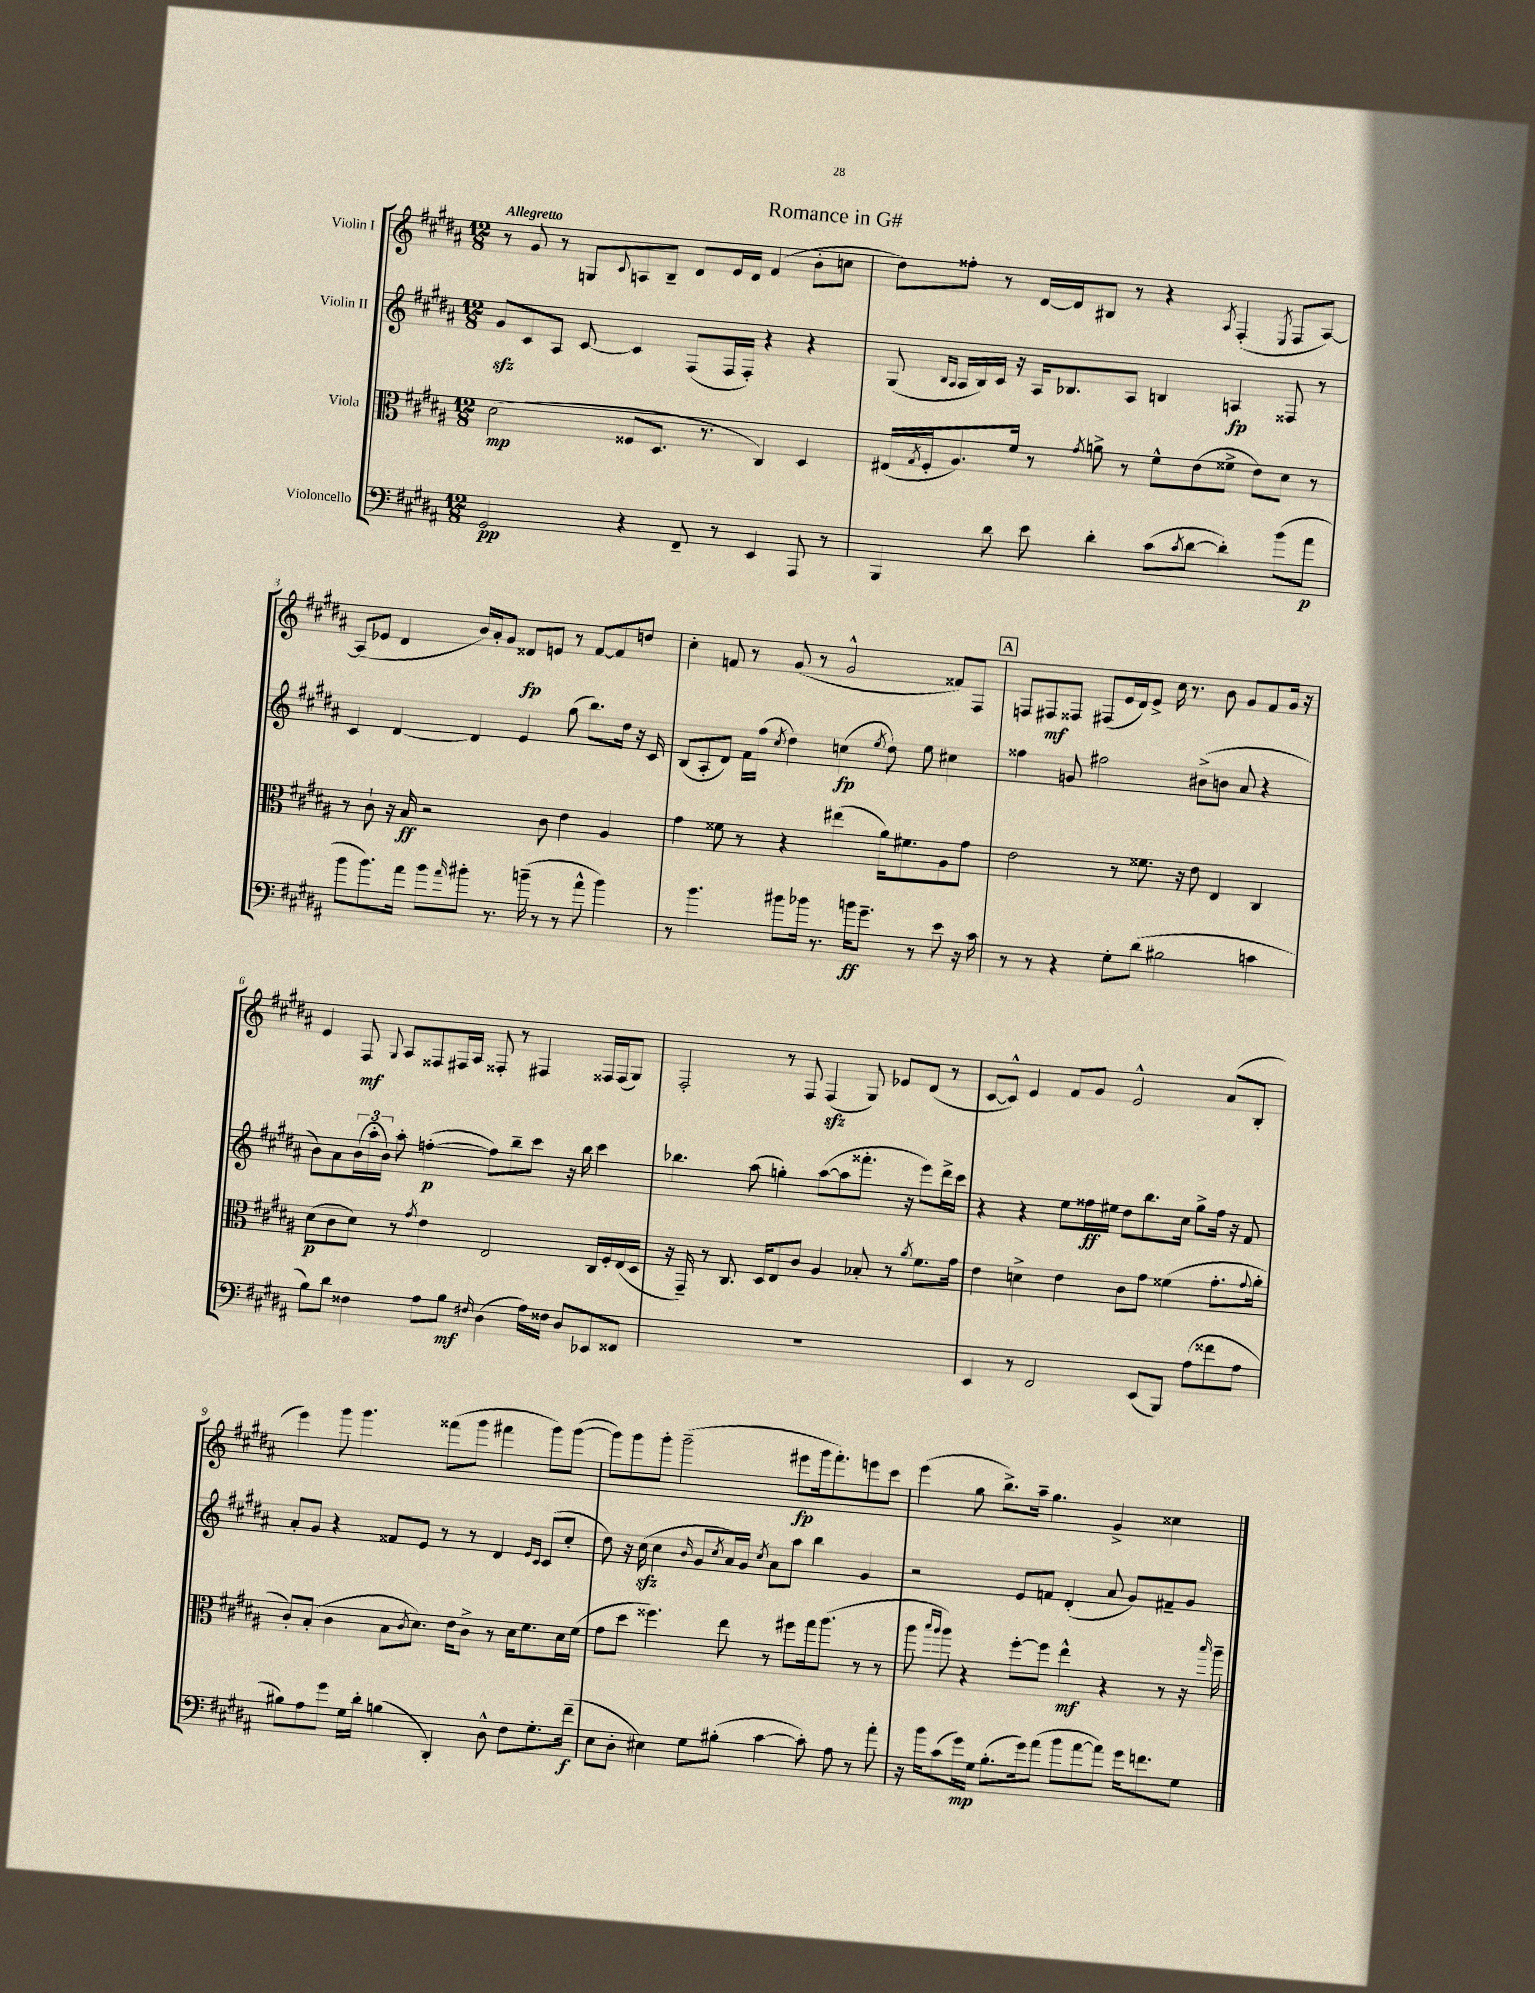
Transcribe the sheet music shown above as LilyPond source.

\header { title = "Romance in G#" }
<<
\new StaffGroup <<
\new Staff = "s0" \with { instrumentName = "Violin I" } {
    \clef treble \key b \major \numericTimeSignature \time 12/8 \tempo "Allegretto"
    r8 gis'8 r8 g8 \appoggiatura { cis'8 } a8 b8-- dis'8 e'16 dis'16 fis'4( b'8-. c''8 |
    dis''8) fisis''8-. r8 dis'16~ dis'16 bis8 r8 r4 \acciaccatura { ais8 } fis4-.( \acciaccatura { e8 } fis8 ais8~) |
    ais8( ees'8 dis'4 b'16) ais'16-. gis'8 disis'8\fp e'8 r8 fis'8~ fis'8 d''8 |
    cis''4-. f'8 r8 gis'8( r8 gis'2-^ fisis'8) fis8 |
    \mark \markup { \box "A" } f8 fis8\mf fisis8 fis8( e'16 dis'16) e'8-> cis''16 r8. b'8 gis'8 fis'8 gis'16 r16 |
    e'4 fis8\mf \appoggiatura { gis8 } ais8 fisis8 fis16 ais16 fisis8-. r8 fis4 fisis16 fisis16( gis8) |
    fis2-. r8 fis8 fis4\sfz( gis8) ees'8 dis'8( r8 |
    cis'8~ cis'8-^) e'4 fis'8 gis'8 e'2-^ ais'8( b8-. |
    e'''4) gis'''8 gis'''4. fisis'''8( gis'''8 fis'''4 gis'''8) gis'''8~( |
    gis'''8) gis'''8 gis'''8-. gis'''2--( eis'''8\fp gis'''16 fis'''8.-.) e'''8 cis'''8 |
    e'''4( gis''8 b''8.->) ais''16-- gis''4. gis'4-> cisis''4 \bar "|." |
}
\new Staff = "s1" \with { instrumentName = "Violin II" } {
    \clef treble \key b \major \numericTimeSignature \time 12/8
    gis'8\sfz cis'8 ais8 cis'8~ cis'4 fis8( fis16 fis16-.) r4 r4 |
    gis8( \grace { b16 ais16 } ais16 b16) cis'16 r16 ais16 bes8. ais8 b4 a4\fp fisis8 r8 |
    cis'4 dis'4~ dis'4 e'4 gis''8( b''8.) dis''16 r16 cis'16 |
    b8( ais8-. dis'8) fis'16 fis''16( \acciaccatura { cis''8 } dis''4) c''4\fp( \acciaccatura { e''8 } dis''8) e''8 cis''4 |
    \mark \markup { \box "A" } fisis''4 g'8 fis''2 bis'8->( b'8 ais'8 r4 |
    b'8) ais'8 \tuplet 3/2 { b'16( ais''16-. b'16) } ais''8-. f''4~-.\p( f''8) b''8-- cis'''8 r16 b''16 cis'''4 |
    bes''4. ais''8( g''4-.) ais''8~( ais''8 fisis'''8.-. r16 e'''8) dis'''16-> cis'''16 |
    r4 r4 e''8 fisis''16\ff eis''16 dis''8 b''8. cis''16 gis''8-> fisis''16 r16 fis'8 |
    ais'8-. gis'8 r4 fisis'8 e'8 r8 r8 dis'4 \grace { e'16 cis'16 } cis'8( cis''8-. |
    dis''8) r16 cis''16\sfz( cis''4 \grace { b'16 } gis'8 \acciaccatura { cis''8 } ais'16) gis'16 \acciaccatura { cis''8 } ais'8 ais''8 b''4 gis'4 |
    r2 e'8 f'8 dis'4-.( ais'8 gis'8) fis'8-- gis'8 \bar "|." |
}
\new Staff = "s2" \with { instrumentName = "Viola" } {
    \clef alto \key b \major \numericTimeSignature \time 12/8
    dis'2\mp( fisis8 dis8. r8. cis4) dis4 |
    eis16( \acciaccatura { gis8 } fis16-. ais8.) fis'16 r8 \acciaccatura { gis'8 } a'8-> r8 fis'8-^ e'8( fisis'8-> e'8) dis'8 r8 |
    r8 cis'8-! r16 b16\ff r2 cis'8 e'4 ais4 |
    gis'4 fisis'8 r8 r4 eis''4( ais'16) fis'8. ais8 gis'8 |
    \mark \markup { \box "A" } e'2 r8 fisis'8. r16 e'8 e4 cis4 |
    dis'8\p( cis'8 dis'8) r8 \acciaccatura { gis'8 } e'4 e2 cis16 fis16-. e16( dis16 |
    r16 gis,16--) r8 cis8. dis16 e8 cis'8 ais4 bes8-. r8 \acciaccatura { ais'8 } fis'8. gis'16 |
    e'4 d'4-> e'4 cis'8 gis'8 fisis'4( gis'8.-. \appoggiatura { gis'8 } ais'16-. |
    cis'8-.) b8-.( cis'4 b8 \acciaccatura { cis'8 } dis'8.) e'16 cis'8-> r8 dis'16 fis'8. dis'16 fis'16( |
    gis'8 dis''8 fisis''4.) e''8 r8 fis''8 gis''16 ais''8.( r8 r8 |
    ais''8 \grace { b''16 ais''16 } ais''8) r4 fis''8~-. fis''8 e''4-^\mf r4 r8 r16 \grace { b''16 } ais''16-- \bar "|." |
}
\new Staff = "s3" \with { instrumentName = "Violoncello" } {
    \clef bass \key b \major \numericTimeSignature \time 12/8
    gis,2\pp r4 fis,8-- r8 e,4 ais,,8 r8 |
    b,,4 dis'8 e'8 dis'4-. cis'8( \acciaccatura { cis'8 } dis'8~ dis'4-.) b'8( ais'8\p |
    b'8 b'8.) ais'16 b'8 \grace { ais'16 } bis'8-. r8. b'16--( r8 r8 ais'8-^ b'4) |
    r8 b'4. bis'8 bes'16 r8. b'16\ff gis'8.-- r8 e'8 r16 cis'16 |
    \mark \markup { \box "A" } r8 r8 r4 gis8-. dis'8( bis2 c'4 |
    b8) dis'8 fisis4 ais8 b8\mf \grace { fis16 } dis4( ais16) fisis16 dis8 ees,8 fisis,8 |
    R1. |
    e,4 r8 fis,2 e,8( b,,8) ais8( fisis'8 ais8 |
    bis8) ais8 gis'8 gis16 dis'16-. b4( dis,4-.) dis8-^ fis8 gis8.-. fis'16--\f( |
    e8 dis8-. eis4) gis8 bis8-.( cis'4~ cis'8-.) ais8 r8 ais'8-. |
    r16 b'16 cis'8( gis'16\mp) gis16 b8.-.( gis'16) ais'8( b'8 ais'8~ ais'8) gis'16 f'8. gis8 \bar "|." |
}
>>
>>
